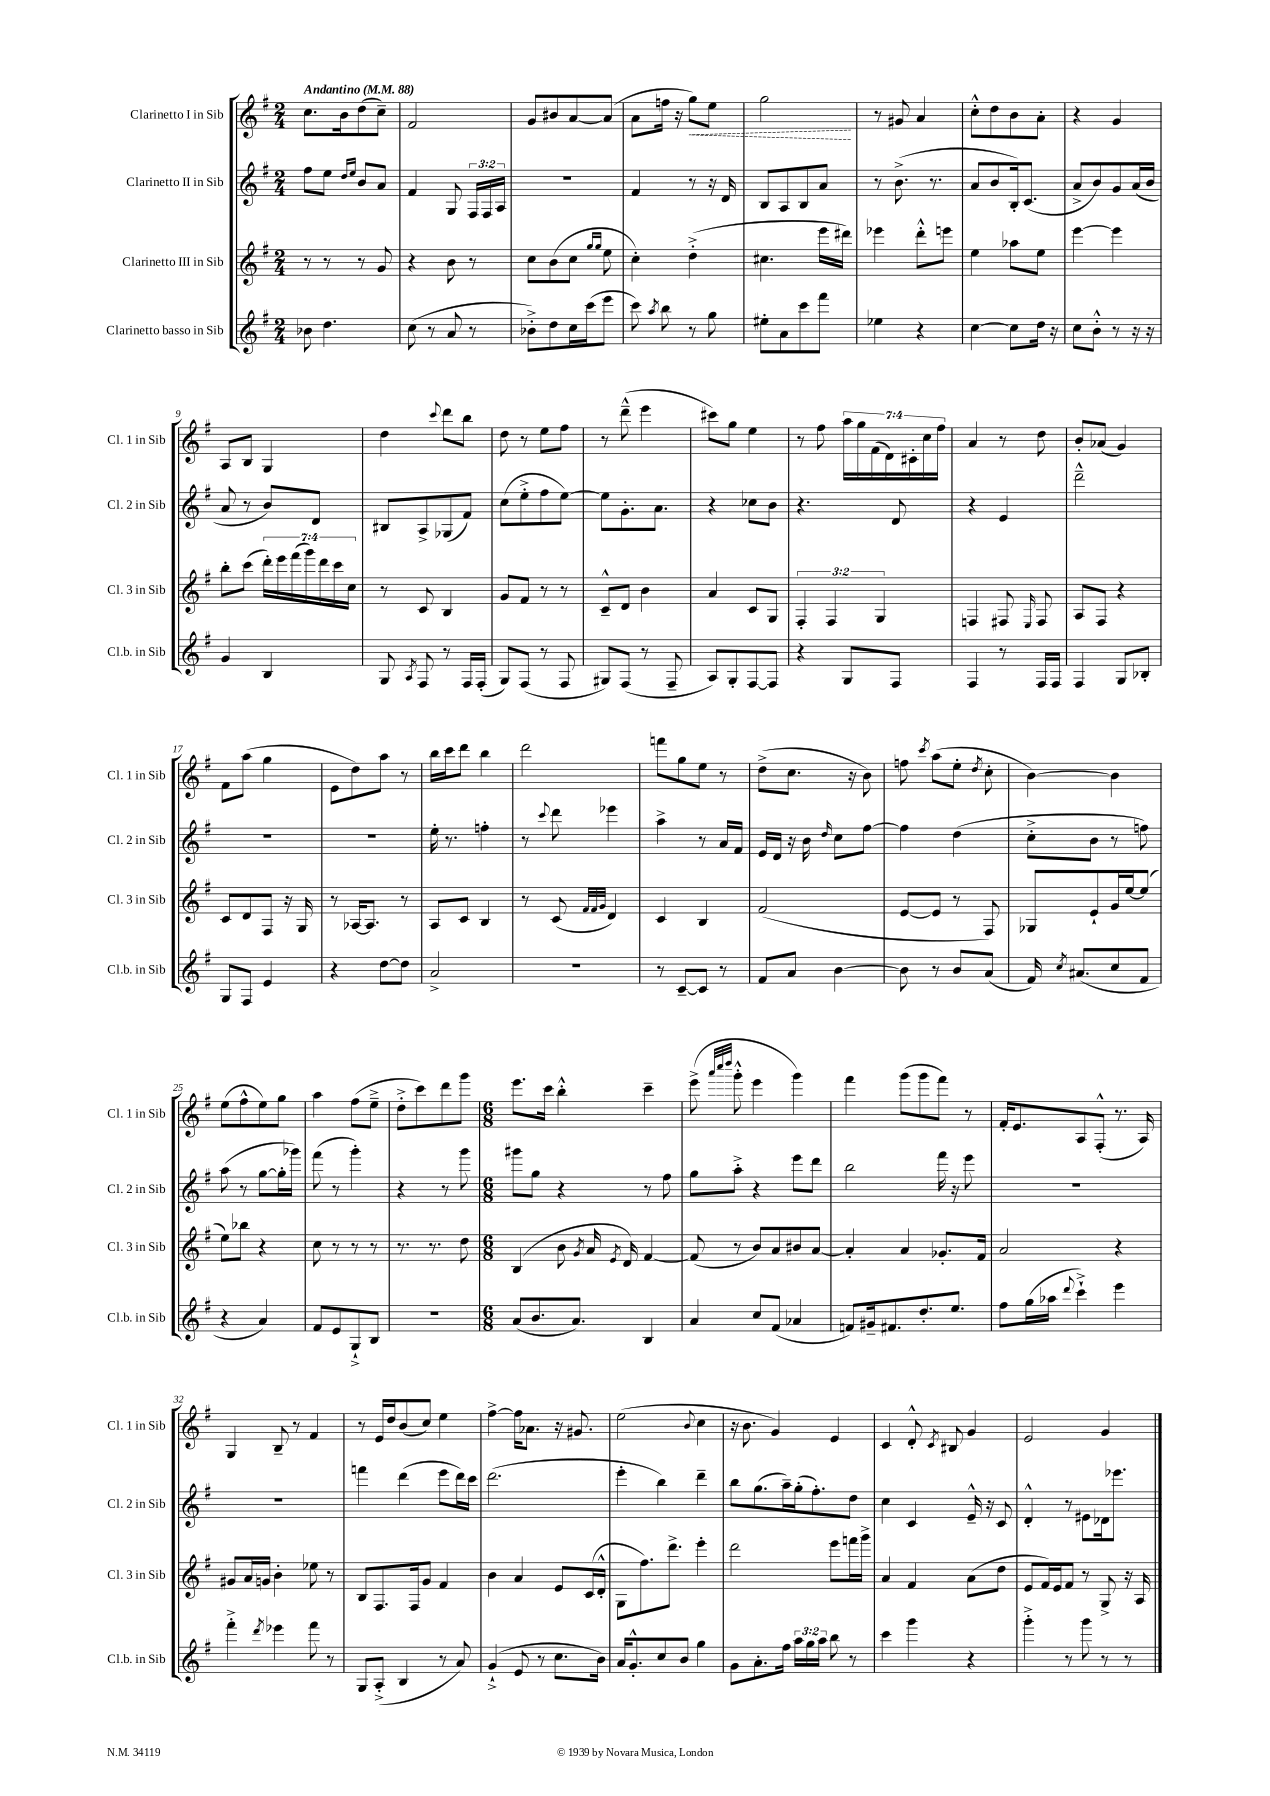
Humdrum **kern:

**kern	**kern	**kern	**kern
*staff4	*staff3	*staff2	*staff1
*clefG2	*clefG2	*clefG2	*clefG2
*k[f#]	*k[f#]	*k[f#]	*k[f#]
*M2/4	*M2/4	*M2/4	*M2/4
*MM88	*MM88	*MM88	*MM88
8b-	8r	8ff#	8.cc
4.dd	8r	8ee	.
.	.	.	16b
.	.	16qqdd	.
.	.	16qqee	.
.	8r	8b	(8dd
.	8g	8a	8cc~)
=	=	=	=
(8cc	4r	4f#	2f#
8r	.	.	.
8a	8b	8G	.
8r	8r	24F#	.
.	.	24F#	.
.	.	24A	.
=	=	=	=
8b-'^)	8cc	2r	8g
8dd	(8b	.	8b#
16cc	8cc	.	[8a
(16ccc	.	.	.
.	16qqgg	.	.
.	16qqgg	.	.
8eee	8ee	.	(8a]
=	=	=	=
8ccc)	4cc')	4f#	8a
8qaa	.	.	.
8bb	.	.	16ff
.	.	.	16r
8r	(4dd'^	8r	8gg)
8gg	.	16r	8ee
.	.	16d	.
=	=	=	=
8ee#'	4.cc#	8B	2gg
8a	.	8A	.
8ccc	.	8B	.
8fff#	16eee	8a	.
.	16ddd#)	.	.
=	=	=	=
4ee-	4eee-	8r	8r
.	.	(8.b^	8g#
4r	8ddd'^^	.	4a
.	.	8.r	.
.	8eee	.	.
=	=	=	=
[4cc	4ee	8a	8cc'^^
.	.	8b	8dd
8cc]	8aa-	16B')	8b
.	.	(8.c	.
16dd	8ee	.	8a'
16r	.	.	.
=	=	=	=
8cc	[4eee	8a^	4r
8b'^^	.	8b)	.
8r	4eee]	8g	4g
16r	.	(16a	.
16r	.	16b	.
=	=	=	=
4g	8bb'	8a	8A
.	(8ccc	8r	8B
4B	28ddd')	8b)	4G
.	28eee	.	.
.	(28fff#	.	.
.	28ggg)	.	.
.	.	8d	.
.	28ddd	.	.
.	28ccc	.	.
.	28cc	.	.
=	=	=	=
8G	8r	8B#	4dd
8qA	.	.	.
8F#	8c	8A^	.
.	.	.	8qqccc
8r	4B	(8G-	8ddd
16F#	.	8f#)	8bb
(16F#'	.	.	.
=	=	=	=
8G)	8g	(8cc	8dd
(8F#	8f#	8ee'^	8r
8r	8r	8ff#	8ee
8F#	8r	[8ee)	8ff#
=	=	=	=
8G#)	8c~^^	8ee]	8r
(8F#	8d	8.g'	(8ddd~^^
8r	4b	.	4eee
.	.	8.a	.
8F#~	.	.	.
=	=	=	=
8A)	4a	4r	8ccc#)
8G'	.	.	8gg
[8F#	8c	8cc-	4ee
8F#]	8G	8b	.
=	=	=	=
4r	6F#'	4.r	8r
.	.	.	8ff#
.	6F#	.	.
8G	.	.	28aa
.	.	.	28gg
.	.	.	(28f#
.	6G	.	.
.	.	.	28d)
8F#	.	8d	.
.	.	.	28c#'
.	.	.	28cc
.	.	.	28ff#
=	=	=	=
4F#	4F	4r	4a
8r	8F#	4e	8r
.	16qqE	.	.
16F#	8F#	.	8dd
16F#	.	.	.
=	=	=	=
4F#	8A	2ddd~^^	8b'
.	8F#	.	(8a-
8G	4r	.	4g)
8B-'	.	.	.
=	=	=	=
8G	8c	2r	8f#
8F#	8d	.	(8aa
4e	8F#	.	4gg
.	16r	.	.
.	16G	.	.
=	=	=	=
4r	8r	2r	8e
.	[16A-	.	8dd)
.	8.A-]	.	.
[8dd	.	.	8aa
8dd]	8r	.	8r
=	=	=	=
2a^	8A	16ee'	16bb
.	.	8.r	16ccc
.	8c	.	8ddd
.	4B	4ff'	4bb
=	=	=	=
2r	8r	8r	2ddd
.	.	8qqccc	.
.	(8c	8ddd	.
.	32qqf#	.	.
.	32qqf#	.	.
.	32qqg	.	.
.	4d)	4eee-	.
=	=	=	=
8r	4c	4aa^	8fff
[8c~	.	.	8gg
8c]	4B	8r	8ee
8r	.	16a	8r
.	.	16f#	.
=	=	=	=
8f#	(2f#	16e	(8dd^
.	.	16d	.
8a	.	16r	8.cc
.	.	16b	.
.	.	16qqdd	.
[4b	.	8cc	.
.	.	.	16r
.	.	[8ff#	8b)
=	=	=	=
8b]	[8e	4ff#]	8ff
.	.	.	8qccc
8r	8e]	.	(8aa
8b	8r	(4dd	8ee'
.	.	.	8qdd
(8a	8F#)	.	8cc'
=	=	=	=
16f#)	8G-	8cc'^	[4b)
8qcc	.	.	.
(8.a#	.	.	.
.	8e`	8b	.
8cc	16g	8r	4b]
.	[16ee	.	.
8f#	(8ee]	8ff)	.
=	=	=	=
4r	8ee)	(8aa	(8ee
.	8bb-	8r	8ff#^^
4a)	4r	[8gg	8ee)
.	.	16gg']	8gg
.	.	16ggg-)	.
=	=	=	=
8f#	8cc	(8fff#	4aa
8e	8r	8r	.
8G`^	8r	4ggg')	(8ff#
8B	8r	.	8ee~^
=	=	=	=
2r	8.r	4r	8dd'^
.	.	.	8ccc)
.	8.r	.	.
.	.	8r	8ddd
.	8dd	8ggg	8ggg
=	=	=	=
*M6/8	*M6/8	*M6/8	*M6/8
(8a	(4B	8ggg#	8.eee
8.b	.	8gg	.
.	.	.	16ccc
.	8b	4r	4bb'^^
8.a)	.	.	.
.	8qg	.	.
.	16a	.	.
.	8qe	.	.
.	16d)	.	.
4B	[4f#	8r	4ccc~
.	.	8ff#	.
=	=	=	=
4a	(8f#]	8gg	(8eee^
.	.	.	32qqaaa
.	.	.	32qqcccc
.	.	.	32qqdddd
.	8r	8aa'^	8ggg'^^
8cc	8b)	4r	4eee
(8f#	8a	.	.
4a-	8b#	8eee	4ggg)
.	[8a	8ddd	.
=	=	=	=
8f)	4a']	2bb	4fff#
16g#~	.	.	.
8.f#	.	.	.
.	4a	.	(8ggg
8.dd'	.	.	8ggg
.	8.g-'	16fff#	8fff#)
8.ee	.	16r	.
.	.	8eee	8r
.	16f#	.	.
=	=	=	=
8ff#	2a	2.r	16f#'
.	.	.	8.e
(16gg	.	.	.
16aa-	.	.	.
8qqddd	.	.	.
4ccc`^)	.	.	8A
.	.	.	(8F#'^^
4eee	4r	.	8.r
.	.	.	16A)
=	=	=	=
4fff#'^	8g#	2.r	4G
.	16a	.	.
.	16g	.	.
8qddd	.	.	.
4eee-	4b'	.	8B~
.	.	.	8r
8fff#	8ee-	.	4f#
8r	8r	.	.
=	=	=	=
8G	8B	4fff	8r
(8A'^	8.F#	.	16e
.	.	.	16dd
4B	.	(4ddd	(8b
.	16F#	.	.
.	8g	.	8cc)
8r	4f#	8eee	4ee
8a)	.	16ddd)	.
.	.	16ccc	.
=	=	=	=
(4g`^	4b	(2.ddd	[4ff#^
8e	4a	.	16ff#]
.	.	.	8.a-
8r	.	.	.
8.cc	8e	.	16r
.	.	.	8.g#
.	(16c	.	.
16b)	16d'^^	.	.
=	=	=	=
16a	8G	4eee'	(2ee
8.g'^^	.	.	.
.	8.ff#)	.	.
8cc	.	4bb)	.
.	8.ddd^	.	.
8b	.	.	.
.	.	.	8qqb
4gg	4eee'	4ddd~	4cc
=	=	=	=
8g	2ddd	8bb	16r
.	.	.	8.b
8.a'	.	(8.gg	.
.	.	.	4g)
16ff#	.	16aa~)	.
24aa	.	(16gg'	.
24gg	.	.	.
.	.	8.ff#')	.
24aa	.	.	.
8bb	8eee	.	4e
8r	16fff	8dd	.
.	16ggg^	.	.
=	=	=	=
4ccc	4a	4cc	4c
4ggg	4f#	4c	8d'^^
.	.	.	8qc
.	.	.	8B#
4r	(8a	16e~^^	4g
.	.	16r	.
.	8dd	8c	.
=	=	=	=
4ggg'^	8e	4d'^^	2e
.	16f#)	.	.
.	16e	.	.
8r	8f#	8r	.
8ggg	8r	8e#	.
8r	8G^	16d-	4g
.	.	8.eee-	.
8r	16r	.	.
.	16A	.	.
==	==	==	==
*-	*-	*-	*-
